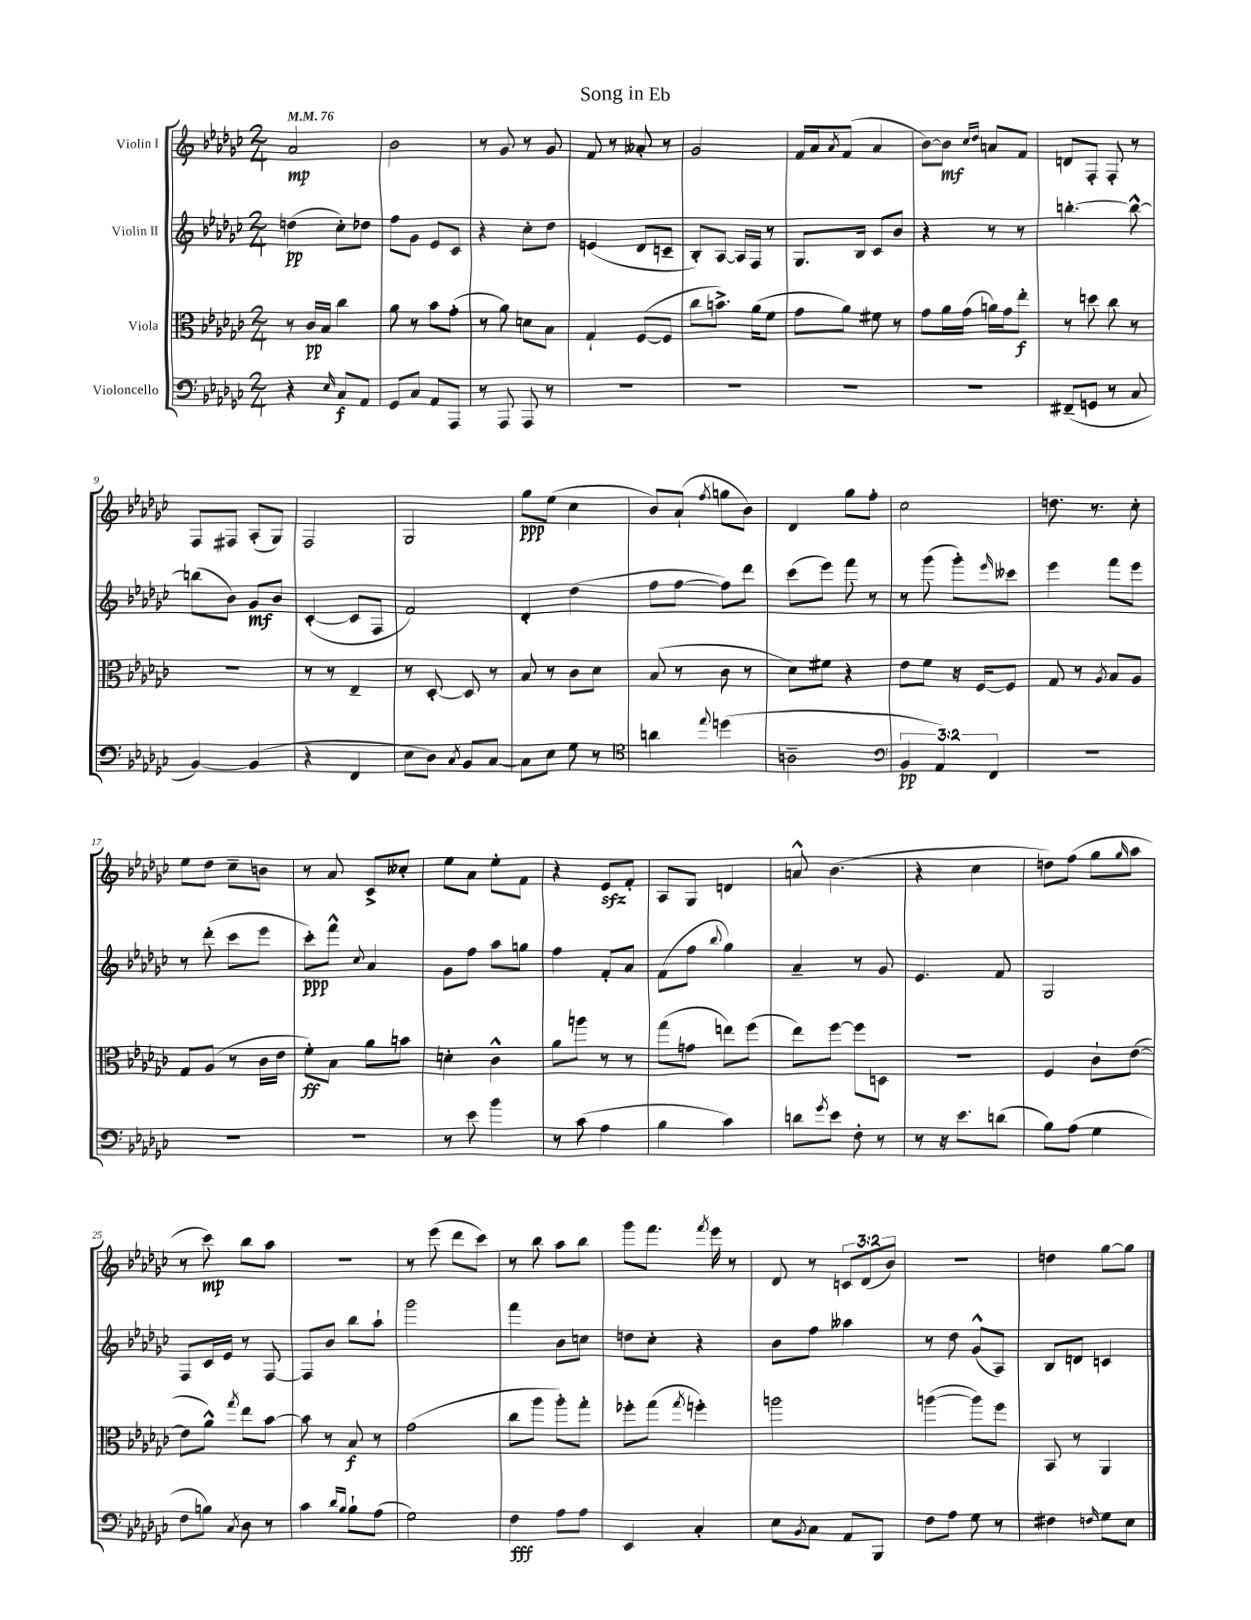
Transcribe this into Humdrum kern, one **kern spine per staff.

**kern	**kern	**kern	**kern
*staff4	*staff3	*staff2	*staff1
*clefF4	*clefC3	*clefG2	*clefG2
*k[b-e-a-d-g-c-]	*k[b-e-a-d-g-c-]	*k[b-e-a-d-g-c-]	*k[b-e-a-d-g-c-]
*M2/4	*M2/4	*M2/4	*M2/4
*MM76	*MM76	*MM76	*MM76
4r	8r	(4dd\	2a-/
.	16c-/LL	.	.
.	16B-/JJ	.	.
16qqE-/	.	.	.
8C-/L	4cc-\	8cc-'\L)	.
8AA-/J	.	8dd-\J	.
=	=	=	=
8GG-/L	8a-\	8ff\L	2b-\
8C-/J	8r	8g-\J	.
8AA-/L	8b-\L	8e-/L	.
8AAA-/J	(8g-'\J	8c-/J	.
=	=	=	=
8r	8r	4r	8r
8AAA-/	8a-\)	.	8g-/
8AAA-/	8d\L	8cc-'\L	8r
8r	8B-\J	8dd-\J	8g-/
=	=	=	=
2r	4G-`/	(4e/	8f/
.	.	.	8r
.	([8F/L	8d-/L	8a--'/
.	8F/]J	8c~/J	8r
=	=	=	=
2r	8cc-\L	8B-'/L)	2g-/
.	8.b^\J)	[8A-/J	.
.	.	16A-/]LL	.
.	(16a-\LK	16F/JJ	.
.	8f\J	8r	.
=	=	=	=
2r	8g-\L	8.G-/L	16f/LL
.	.	.	16a-/J
.	.	.	8qa-/
.	8a-\J)	.	(8f/J
.	.	16B-/Jk	.
.	8f#\	8c-/L	4a-/
.	8r	8b-/J	.
=	=	=	=
2r	8g-\L	4r	[8b-\L)
.	16a-\L	.	8b-\]J
.	(16g-\JJ	.	.
.	.	.	16qqcc-/LL
.	.	.	16qqdd-/JJ
.	16a\LL)	8r	8a/L
.	16g-\J	.	.
.	8ee-'\J	8r	8f/J
=	=	=	=
(8FF#~/L	8r	[4.bb'\	8d/L
8GG/J	8dd\	.	8F'/J
8r	8cc-\	.	8F'/
8C-/	8r	8bb^^\_	8r
=	=	=	=
[4BB-/)	2r	(8bb\]L	8F/L
.	.	8b-\J)	8F#/J
(4BB-/]	.	8g-/L	(8A-'/L
.	.	8b-/J	8G-/J)
=	=	=	=
4r	8r	([4c-'/	2F/
.	8r	.	.
4FF/	4E-~/	8c-/]L	.
.	.	8F/J	.
=	=	=	=
8E-\L	8r	2f/)	2G-/
8D-\J)	[8D-'/	.	.
8qC-/	.	.	.
8BB-/L	8D-/]	.	.
[8C-/J	8r	.	.
=	=	=	=
8C-\]L	8B-/	4d-'/	8gg-\L
8E-\J	8r	.	(8ee-\J
8G-\	8c-\L	(4dd-\	4cc-\
8r	8d-\J	.	.
=	=	=	=
*clefC4	*	*	*
4a\	(8B-/	8ff\L	8b-/L)
.	8r	[8ff\J	(8a-`/J
8qqee-/	.	.	8qff/
(4dd\	8c-\	8ff\]L)	8gg\L
.	8r	8ddd-\J	8b-\J)
=	=	=	=
2A~\	8d-\L)	(8ccc-\L	4d-/
.	8f#\J	8eee-\J)	.
.	4r	8fff\	8gg-\L
.	.	8r	8ff'\J
=	=	=	=
*clefF4	*	*	*
6BB-/	8e-\L	8r	2cc-\
.	8f\J	(8ggg-\	.
6AA-/)	.	.	.
.	16r	8ggg-'\L)	.
.	[16F/LK	.	.
6FF/	.	.	.
.	.	16qqeee-/	.
.	8F/]J	8ccc--\J	.
=	=	=	=
2r	8G-/	4eee-\	8.dd\
.	8r	.	.
.	.	.	8.r
.	8qA-/	.	.
.	8B-/L	8fff\L	.
.	8A-/J	8eee-\J	8cc-'\
=	=	=	=
2r	8G-/L	8r	8ee-\L
.	(8A-/J	(8ddd-'\	8dd-\J
.	8r	8ccc-\L	8cc-~\L
.	16c-\LL	8eee-\J	8b\J
.	16e-\JJ	.	.
=	=	=	=
2r	8f'\L)	8ccc-'\L)	8r
.	8B-\J	8fff^^\J	8a-/
.	.	8qqcc-/	.
.	8a-\L	4a-/	8c-^/L
.	8b\J	.	8cc--'/J
=	=	=	=
8r	4d'\	8g-\L	8ee-\L
8e-\	.	8ff\J	8a-\J
4b-\	4c-^^\	8aa-\L	8ee-'\L
.	.	8gg\J	8f\J
=	=	=	=
8r	8a-\L	4ff\	4r
(8c-\	8aa\J	.	.
4A-\	8r	8f'/L	8e-/L
.	8r	8a-/J	8f'/J
=	=	=	=
4B-\	(8gg-\L	(8f\L	8A-/L
.	8g\J	8ff\J	8G-/J
.	.	8qqbb-/	.
4c-\)	8ee\L)	4gg-\)	4d/
.	(8ff\J	.	.
=	=	=	=
8d\L	8ee-\L)	4a-~/	8a^^/
8qg-/	.	.	.
8e-\J	[8ff\J	.	(4.b-\
8F'\	8ff\]L	8r	.
8r	8D\J	8g-/	.
=	=	=	=
8r	2r	4.e-/	4r
16r	.	.	.
8.e-\L	.	.	.
.	.	.	4cc-\
(8d\J	.	8f/	.
=	=	=	=
8B-\L)	4F/	2G-/	8dd\L)
(8A-\J	.	.	(8ff\J
4G-\	8c-`\L	.	8gg-\L
.	.	.	16qqgg-/
.	([8e-\J	.	8aa-\J
=	=	=	=
8F\L	8e-\]L	8F/L	8r
8B\J)	8a-^^\J)	16c-/L	8ccc-\)
.	.	16e-/JJ	.
8qC-/	8qgg-/	.	.
8D-\	8ee-\L	8r	8bb-\L
8r	[8b-\J	[8F/	8aa-\J
=	=	=	=
4c-\	8b-\]	8F/]L	2r
.	8r	8b-/J	.
16qqd-/LL	.	.	.
16qqB-/JJ	.	.	.
8B-`\L	8B-/	8bb-\L	.
(8A-\J	8r	8aa-`\J	.
=	=	=	=
2G-\)	(2g-\	2ggg-\	8r
.	.	.	(8eee-\
.	.	.	8ddd-\L
.	.	.	8ccc-\J)
=	=	=	=
4F\	8cc-\L	4fff\	8r
.	8aa-\J	.	8bb-\
8A-\L	8aa-'\L)	8b-\L	8aa-\L
8A-\J	8gg-'\J	8cc\J	8bb-\J
=	=	=	=
4EE-/	8ff-'\L	8dd\L	8ggg-\L
.	(8gg-\J	8cc-'\J	8.fff\J
.	8qgg-/	.	.
4C-'/	4ff'\)	4r	.
.	.	.	8qfff/
.	.	.	16eee-\
.	.	.	8r
=	=	=	=
8E-\L	2aa\	8b-\L	8d-/
8qBB-/	.	.	.
8C-\J	.	8ff\J	8r
8AA-/L	.	4aa--\	12c/L
.	.	.	(12d-/
8BBB-/J	.	.	.
.	.	.	12b-/J)
=	=	=	=
8F\L	([4aa\	8r	2r
8A-\J	.	8dd-\	.
8G-\	8aa\]L)	(8g-^^/L	.
8r	8ff\J	8A-/J)	.
=	=	=	=
4F#\	8BB-/	8B-/L	4dd\
.	8r	8d/J	.
16qqF/	.	.	.
8G-\L	4AA-/	4c/	[8gg-\L
8E-\J	.	.	8gg-\]J
==	==	==	==
*-	*-	*-	*-
